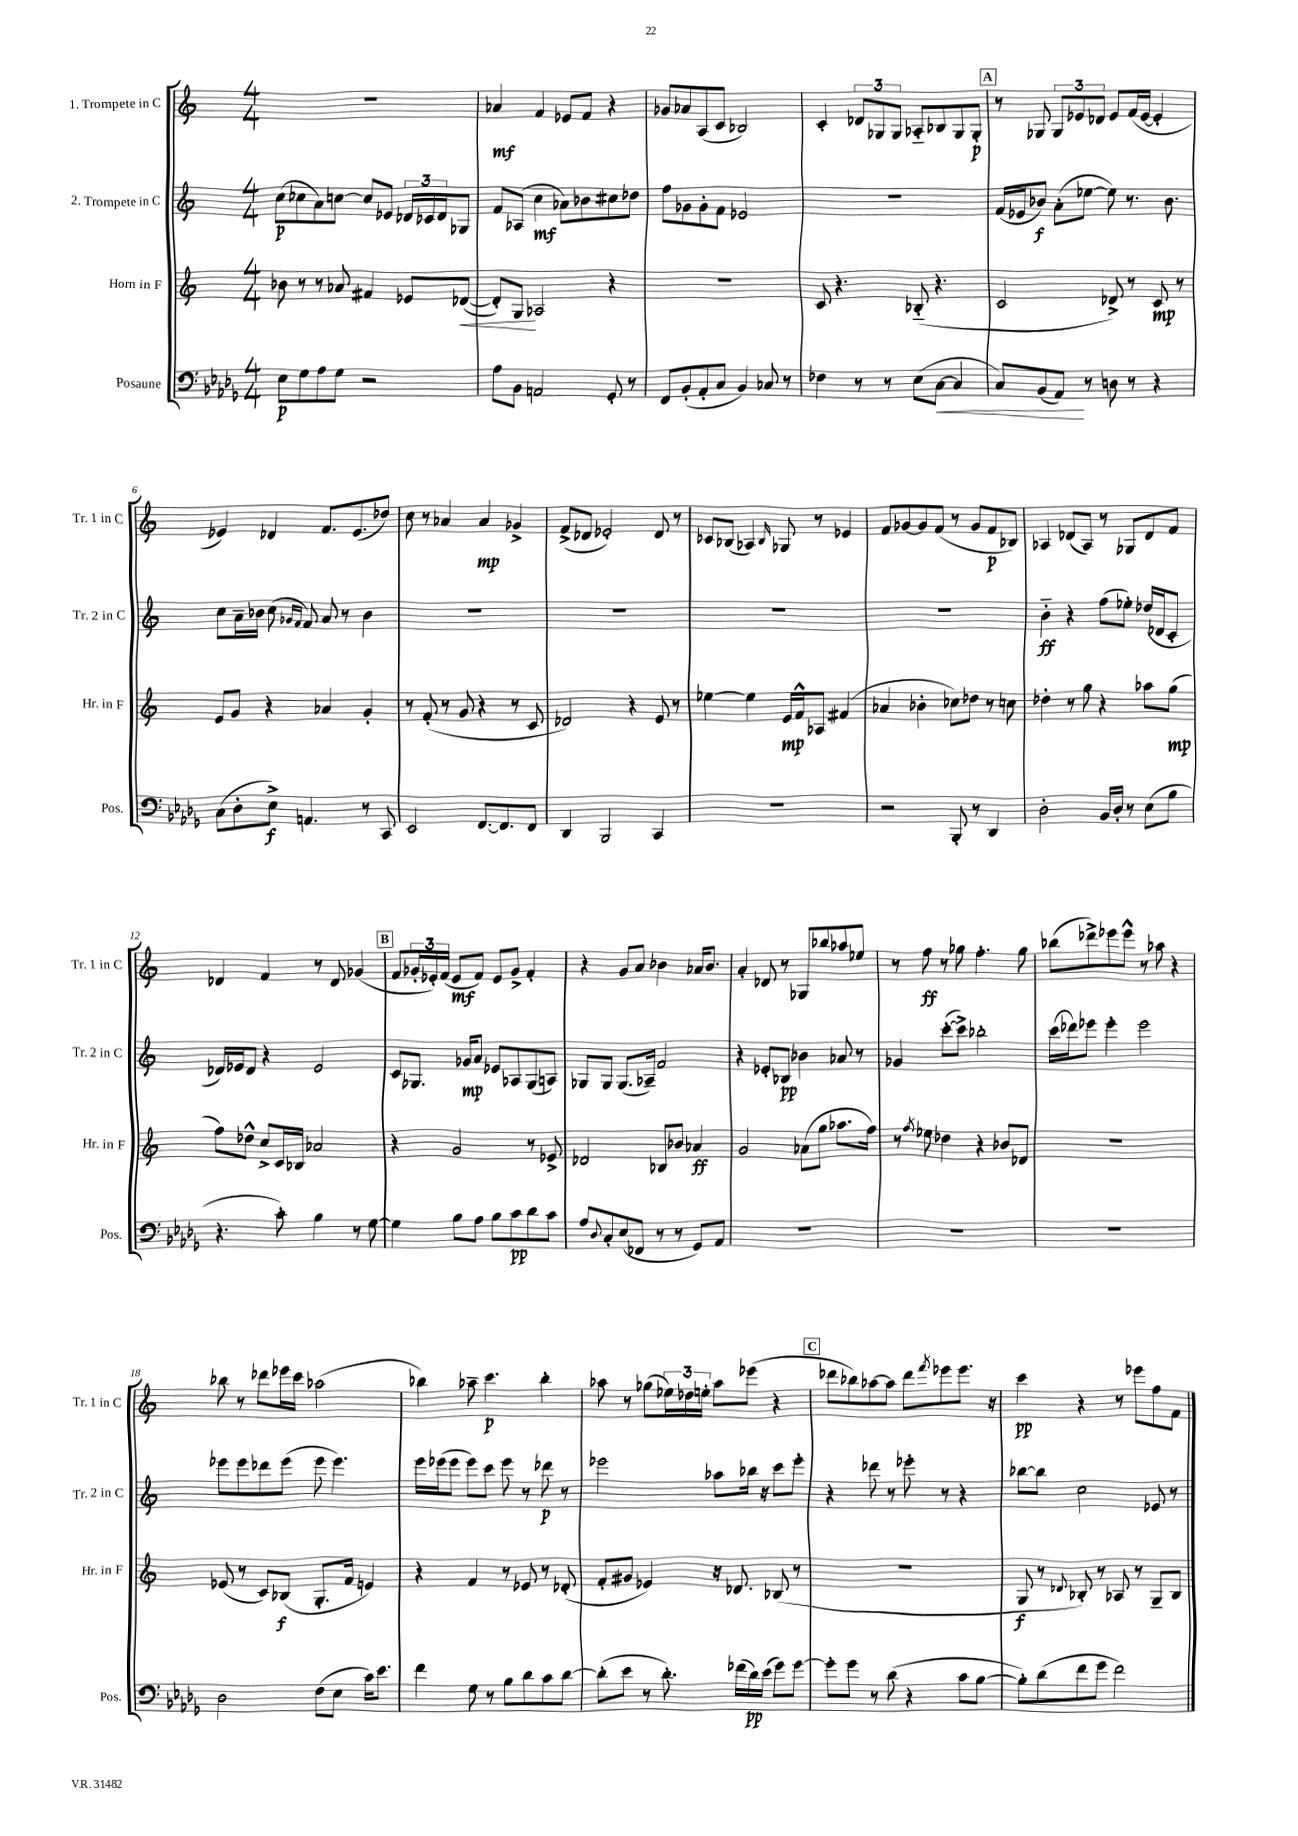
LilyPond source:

<<
\new StaffGroup <<
\new Staff = "s0" \with { instrumentName = "1. Trompete in C" shortInstrumentName = "Tr. 1 in C" } {
    \clef treble \key c \major \numericTimeSignature \time 4/4
    r1 |
    aes'4\mf f'4 ees'8 f'8 r4 |
    ges'8 aes'8 a8( c'8 bes2) |
    c'4-. \tuplet 3/2 { des'8 ges8 ges8 } aes8-_ bes8 ges8 ges8-.\p |
    \mark \markup { \box "A" } r8 ges8 \tuplet 3/2 { ges8 ees'8 des'8 } ees'8 f'16( ees'16~ ees'4-. |
    ees'4) des'4 f'8. ees'8.( des''8) |
    c''8 r8 aes'4 aes'4\mp ges'4-> |
    f'8->( des'8 ees'2-.) des'8 r8 |
    ces'8 bes8( aes4) \grace { bes16 } ges8 r8 ees'4 |
    f'8 ges'8~ ges'8 f'8( r8 ges'8 f'8\p bes8) |
    aes4 des'8( aes8) r8 ges8 des'8 f'8 |
    des'4 f'4 r8 des'8 ges'4( |
    \mark \markup { \box "B" } f'8 \tuplet 3/2 { ges'16-. ees'16-.) f'16( } ees'8\mf f'8) ees'8 ges'8-> f'4-. |
    r4 g'8 a'8 bes'4 aes'16 bes'8. |
    a'4-. des'8 r8 ges8 bes''8 aes''8 ees''8 |
    r8 f''8\ff r8 ges''8 f''4.-. ges''8 |
    bes''8( des'''8->) ees'''8 ees'''8-^ r8 aes''8 r4 |
    bes''8 r8 des'''8 ees'''16 c'''16 aes''2( |
    bes''4) aes''8-- c'''4.\p bes''4-. |
    aes''8 r8 ges''8( \tuplet 3/2 { ees''16) des''16 e''16-. } aes''8 ees'''8( r4 |
    \mark \markup { \box "C" } des'''8 bes''8) aes''8~ aes''8 des'''8 \acciaccatura { f'''8 } ees'''8 ees'''8. r16 |
    c'''4\pp r4 r8 ees'''8 f''8 f'8 \bar "|." |
}
\new Staff = "s1" \with { instrumentName = "2. Trompete in C" shortInstrumentName = "Tr. 2 in C" } {
    \clef treble \key c \major \numericTimeSignature \time 4/4
    c''8\p( ces''8 a'8) c''8~ c''8 ees'8 \tuplet 3/2 { des'16 ces'16 des'16 } ges8 |
    f'8 aes8( c''4\mf aes'8) bes'8 cis''8 des''8 |
    f''8 ges'8 ges'8-. f'8 ees'2 |
    r1 |
    \mark \markup { \box "A" } f'16( ees'16 bes'8\f) a'8-.( ees''8~ ees''8) r8. bes'8. |
    c''8 a'16-- bes'16 c''8( \grace { ges'16 f'16 } f'8) a'8 r8 bes'4 |
    R1 |
    R1 |
    R1 |
    R1 |
    b'4-_\ff r4 f''8( ees''8-.) des''16( des'16 c'8-. |
    des'16) ees'16 des'8 r4 ees'2 |
    \mark \markup { \box "B" } c'8 ges8. ges'16\mp a'8 ees'8 aes8 ges8( a8) |
    ges8 ges8 ges8.( aes16--) f'2 |
    r4 ees'8-. bes8\pp bes'4 aes'8 r8 |
    ges'4 c'''8~-.( c'''8->) bes''2-. |
    c'''16( des'''16) ees'''8 ees'''4-. ees'''2 |
    ees'''8 ees'''8 des'''8 ees'''8( ees'''8 ees'''4.) |
    e'''16 ees'''16( ees'''8 ees'''8) c'''8 ees'''8 r8 des'''8\p r8 |
    ees'''2 aes''8 bes''16 r16 c'''8 ees'''8-. |
    \mark \markup { \box "C" } r4 des'''8 r8 ees'''8-. r8 r4 |
    bes''8~ bes''8 c''2 ees'8 r8 \bar "|." |
}
\new Staff = "s2" \with { instrumentName = "Horn in F" shortInstrumentName = "Hr. in F" } {
    \clef treble \key c \major \numericTimeSignature \time 4/4
    bes'8 r8 r8 aes'8 fis'4 ees'8 des'8~\<( |
    des'8-.) g8\! aes2 r4 |
    R1 |
    c'8 r4. bes8-_( r4. |
    \mark \markup { \box "A" } c'2 des'8->) r8 c'8\mp r8 |
    e'8 g'8 r4 aes'4 g'4-. |
    r8 f'8-.( r8 g'8 r4 r8 c'8 |
    des'2) r4 e'8 r8 |
    ees''4~ ees''4 e'16\mp f'16-^ aes8 fis'4( |
    aes'4 bes'4-. ces''8) des''8 r8 c''8 |
    des''4-. r8 g''8 r4 aes''8 g''8\mp( |
    f''8) des''8-^ c''8-> c'16 bes16 aes'2 |
    \mark \markup { \box "B" } r4 g'2 r8 ees'8-> |
    des'2 bes8 bes'8 aes'4\ff |
    g'2 aes'8( g''8 aes''8. f''16) |
    r8 \acciaccatura { f''8 } ees''8 des''4 r4 bes'8 des'8 |
    R1 |
    ees'8( r8 c'8) bes8\f( g8.-. f'16 e'4) |
    r4 f'4 r8 ees'8 r8 des'8-.( |
    f'8-. gis'8 ees'4) r16 des'8. bes8( r8 |
    \mark \markup { \box "C" } R1 |
    g8\f r8 \appoggiatura { des'8 } bes8-.) r8 aes8 r8 g8-- bes8 \bar "|." |
}
\new Staff = "s3" \with { instrumentName = "Posaune" shortInstrumentName = "Pos." } {
    \clef bass \key des \major \numericTimeSignature \time 4/4
    ees8\p ges8 aes8 ges8 r2 |
    aes8 bes,8 a,2 ges,8-. r8 |
    f,8 bes,8-.( aes,8-. c8 bes,4) ces8 r8 |
    fes4 r8 r8 ees8( c8~\< c4 |
    \mark \markup { \box "A" } c8) bes,8( aes,8\!) r8 d8 r8 r4 |
    c8( des8-. ees8->\f) a,4. r8 c,8 |
    ees,2 f,8.~ f,8. f,8 |
    des,4 bes,,2 c,4 |
    R1 |
    r2 bes,,8-. r8 des,4 |
    des2-. bes,16 des16-. r8 ees8( bes8 |
    r4. c'8-.) bes4 r8 ges8~ |
    \mark \markup { \box "B" } ges4 bes8 aes8 bes8 c'8\pp des'8 c'8 |
    aes8 \appoggiatura { des8 } c8-. ees8( fes,8 r8 r8 ges,8) aes,8 |
    R1 |
    R1 |
    R1 |
    des2 f8( ees8 c'16) ees'8. |
    f'4 ges8 r8 bes8 des'8 c'8 des'8~ |
    des'8-.( ees'8 r8 des'8.-.) fes'16( des'16\pp) ees'16( ges'8) ges'8~ |
    \mark \markup { \box "C" } ges'8-. ges'8 r8 des'8( r4 c'8 bes8~ |
    bes8-.) des'8( f'8 ges'8 f'2) \bar "|." |
}
>>
>>
